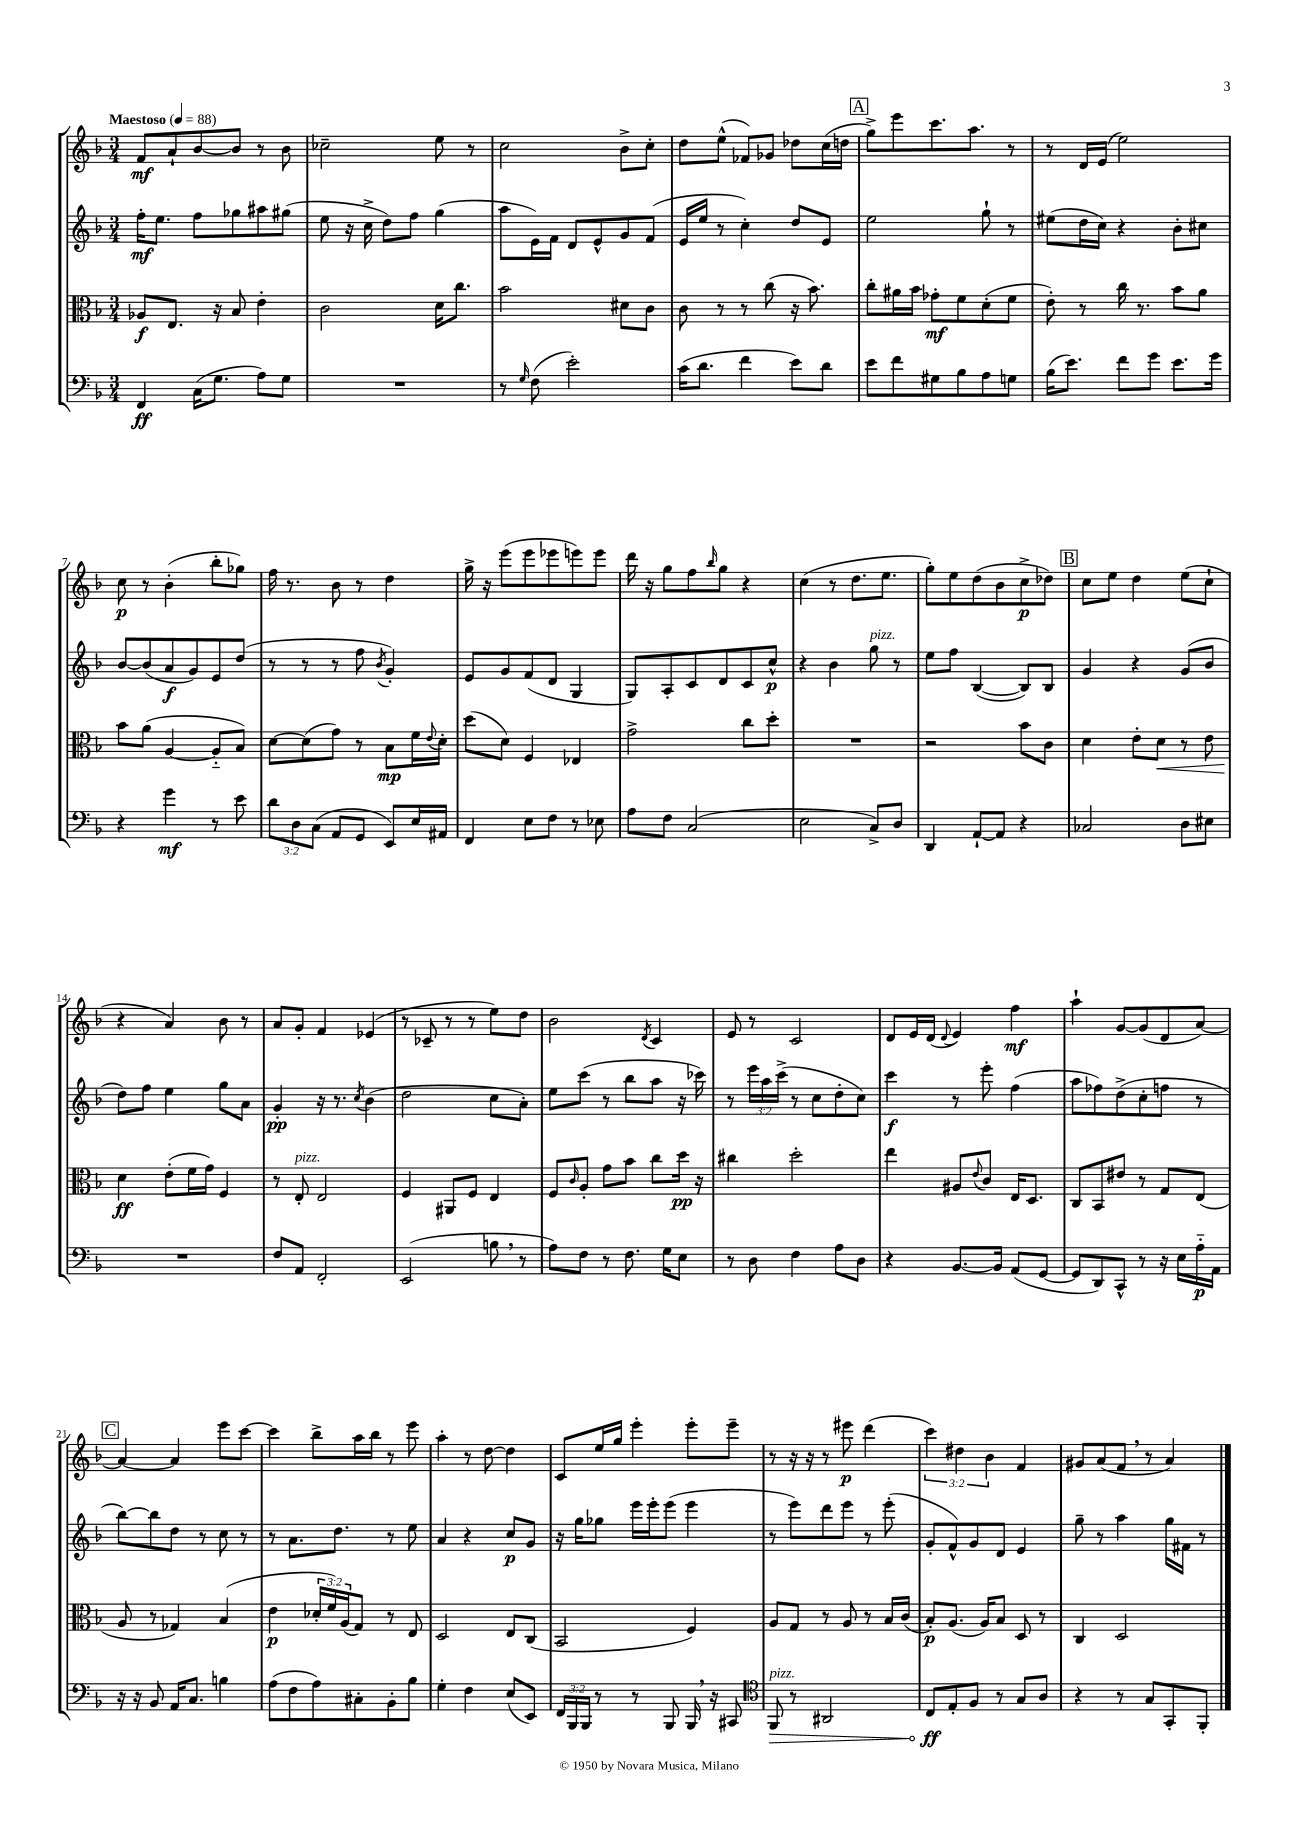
<<
\new StaffGroup <<
\new Staff = "s0" {
    \clef treble \key f \major \numericTimeSignature \time 3/4 \override Staff.TupletNumber.text = #tuplet-number::calc-fraction-text \tempo "Maestoso" 4 = 88
    f'8\mf a'8-! bes'8~ bes'8 r8 bes'8 |
    ces''2-- e''8 r8 |
    c''2 bes'8-> c''8-. |
    d''8 e''8-^( fes'8) ges'8 des''8 c''16( d''16 |
    \mark \markup { \box "A" } g''8->) e'''8 c'''8. a''8. r8 |
    r8 d'16 e'16( e''2) |
    c''8\p r8 bes'4-.( bes''8-. ges''8) |
    f''16 r8. bes'8 r8 d''4 |
    g''16-> r16 e'''8( e'''8 ees'''8 e'''8) e'''8 |
    d'''16 r16 g''8 f''8 \grace { bes''16 } g''8 r4 |
    c''4( r8 d''8. e''8. |
    g''8-.) e''8 d''8( bes'8 c''8->\p des''8) |
    \mark \markup { \box "B" } c''8 e''8 d''4 e''8( c''8-! |
    r4 a'4) bes'8 r8 |
    a'8 g'8-. f'4 ees'4( |
    r8 ces'8-- r8 r8 e''8) d''8 |
    bes'2 \acciaccatura { d'8 } c'4 |
    e'8 r8 c'2 |
    d'8 e'16 d'16( \appoggiatura { d'8 } e'4) f''4\mf |
    a''4-! g'8~ g'8( d'8 a'8~) |
    \mark \markup { \box "C" } a'4~ a'4 e'''8 c'''8~ |
    c'''4 bes''8-> a''16 bes''16 r8 e'''8 |
    a''4-. r8 d''8~ d''4 |
    c'8 e''16 g''16 e'''4-. e'''8-. e'''8-- |
    r8 r16 r16 r8 eis'''8\p d'''4( |
    \tuplet 3/2 { c'''4) dis''4 bes'4 } f'4 |
    gis'8 a'8( f'8 \breathe r8 a'4) \bar "|." |
}
\new Staff = "s1" {
    \clef treble \key f \major \numericTimeSignature \time 3/4 \override Staff.TupletNumber.text = #tuplet-number::calc-fraction-text
    f''16-.\mf e''8. f''8 ges''8 ais''8 gis''8( |
    e''8 r16 c''16-> d''8) f''8 g''4( |
    a''8 e'16) f'16 d'8 e'8-^ g'8 f'8( |
    e'16 e''16 r8 c''4-.) d''8 e'8 |
    \mark \markup { \box "A" } e''2 g''8-! r8 |
    eis''8( d''16 c''16) r4 bes'8-. cis''8 |
    bes'8~ bes'8( a'8\f g'8) e'8 d''8( |
    r8 r8 r8 f''8 \acciaccatura { bes'8 } g'4-.) |
    e'8 g'8 f'8( d'8 g4 |
    g8) a8-. c'8 d'8 c'8 c''8-^\p |
    r4 bes'4 g''8^\markup { \italic "pizz." } r8 |
    e''8 f''8 bes4~( bes8) bes8 |
    \mark \markup { \box "B" } g'4 r4 g'8( bes'8 |
    d''8) f''8 e''4 g''8 a'8 |
    g'4-.\pp r16 r8. \acciaccatura { c''8 } bes'4( |
    d''2 c''8 a'8-.) |
    e''8 c'''8( r8 bes''8 a''8 r16 ces'''16) |
    r8 \tuplet 3/2 { e'''16 a''16 c'''16->( } r8 c''8 d''8-. c''8) |
    c'''4\f r8 e'''8-. f''4( |
    a''8 fes''8) d''8->( c''8-. f''8 r8 |
    \mark \markup { \box "C" } bes''8~) bes''8 d''8 r8 c''8 r8 |
    r8 a'8. d''8. r8 e''8 |
    a'4 r4 c''8\p g'8 |
    r16 g''16 ges''8 e'''16 e'''16-. e'''8( e'''4 |
    r8 e'''8) d'''8 e'''8 r8 e'''8-.( |
    g'8-. f'8-^) g'8 d'8 e'4 |
    g''8-- r8 a''4 g''16 fis'16 r8 \bar "|." |
}
\new Staff = "s2" {
    \clef alto \key f \major \numericTimeSignature \time 3/4 \override Staff.TupletNumber.text = #tuplet-number::calc-fraction-text
    aes8\f e8. r16 bes8 e'4-. |
    c'2 d'16 c''8. |
    bes'2 dis'8 c'8 |
    c'8 r8 r8 c''8( r16 bes'8.) |
    \mark \markup { \box "A" } c''8-. ais'16 bes'16 ges'8-.\mf f'8 d'8-.( f'8 |
    e'8-.) r8 c''16 r8. bes'8 a'8 |
    bes'8 a'8( a4~ a8-_ bes8) |
    d'8~ d'8( g'8) r8 bes8\mp f'16 \appoggiatura { e'8 } d'16-. |
    d''8( d'8) f4 ees4 |
    g'2-> c''8 d''8-. |
    R2. |
    r2 bes'8 c'8 |
    \mark \markup { \box "B" } d'4 e'8-. d'8\< r8 e'8 |
    d'4\ff\! e'8-.( f'16 g'16) f4 |
    r8 e8-.^\markup { \italic "pizz." } e2 |
    f4 ais,8 f8 e4 |
    f8 \grace { c'16 } a8-. g'8 bes'8 c''8 d''16\pp r16 |
    cis''4 d''2-. |
    e''4 ais8 \appoggiatura { e'8 } c'8 e16 d8. |
    c8 bes,8 eis'8 r8 g8 e8( |
    \mark \markup { \box "C" } a8 r8 ges4) bes4( |
    e'4\p \tuplet 3/2 { des'16-. f'16) a16( } g8) r8 e8 |
    d2 e8 c8( |
    bes,2 f4) |
    a8 g8 r8 a8 r8 bes16 c'16( |
    bes8-.\p) a8.( a16) bes8 d8 r8 |
    c4 d2 \bar "|." |
}
\new Staff = "s3" {
    \clef bass \key f \major \numericTimeSignature \time 3/4 \override Staff.TupletNumber.text = #tuplet-number::calc-fraction-text
    f,4\ff c16( g8. a8) g8 |
    R2. |
    r8 \grace { g16 } f8( e'2-.) |
    c'16( d'8. f'4 e'8) d'8 |
    \mark \markup { \box "A" } e'8 f'8 gis8 bes8 a8 g8 |
    bes16( e'8.) f'8 g'8 e'8. g'16 |
    r4 g'4\mf r8 e'8 |
    \tuplet 3/2 { d'8 d8 c8( } a,8 g,8 e,8) e16 ais,16 |
    f,4 e8 f8 r8 ees8 |
    a8 f8 c2( |
    e2 c8->) d8 |
    d,4 a,8~-! a,8 r4 |
    \mark \markup { \box "B" } ces2 d8 eis8 |
    R2. |
    f8 a,8 f,2-. |
    e,2( b8 \breathe r8 |
    a8) f8 r8 f8. g16 e8 |
    r8 d8 f4 a8 d8 |
    r4 bes,8.~ bes,16 a,8( g,8~ |
    g,8 d,8) c,8-^ r8 r16 e16 a16-_\p a,16 |
    \mark \markup { \box "C" } r16 r16 bes,8 a,16 c8. b4 |
    a8( f8 a8) cis8-. bes,8-. bes8 |
    g4-. f4 e8( e,8) |
    \tuplet 3/2 { f,16 bes,,16 bes,,16 } r8 r8 bes,,8 bes,,16 \breathe r16 cis,8 |
    \clef tenor \once \override Hairpin.circled-tip = ##t f,8\>^\markup { \italic "pizz." } r8 ais,2 |
    c8\ff\! e8-. f8 r8 g8 a8 |
    r4 r8 g8 g,8-. f,8-. \bar "|." |
}
>>
>>
